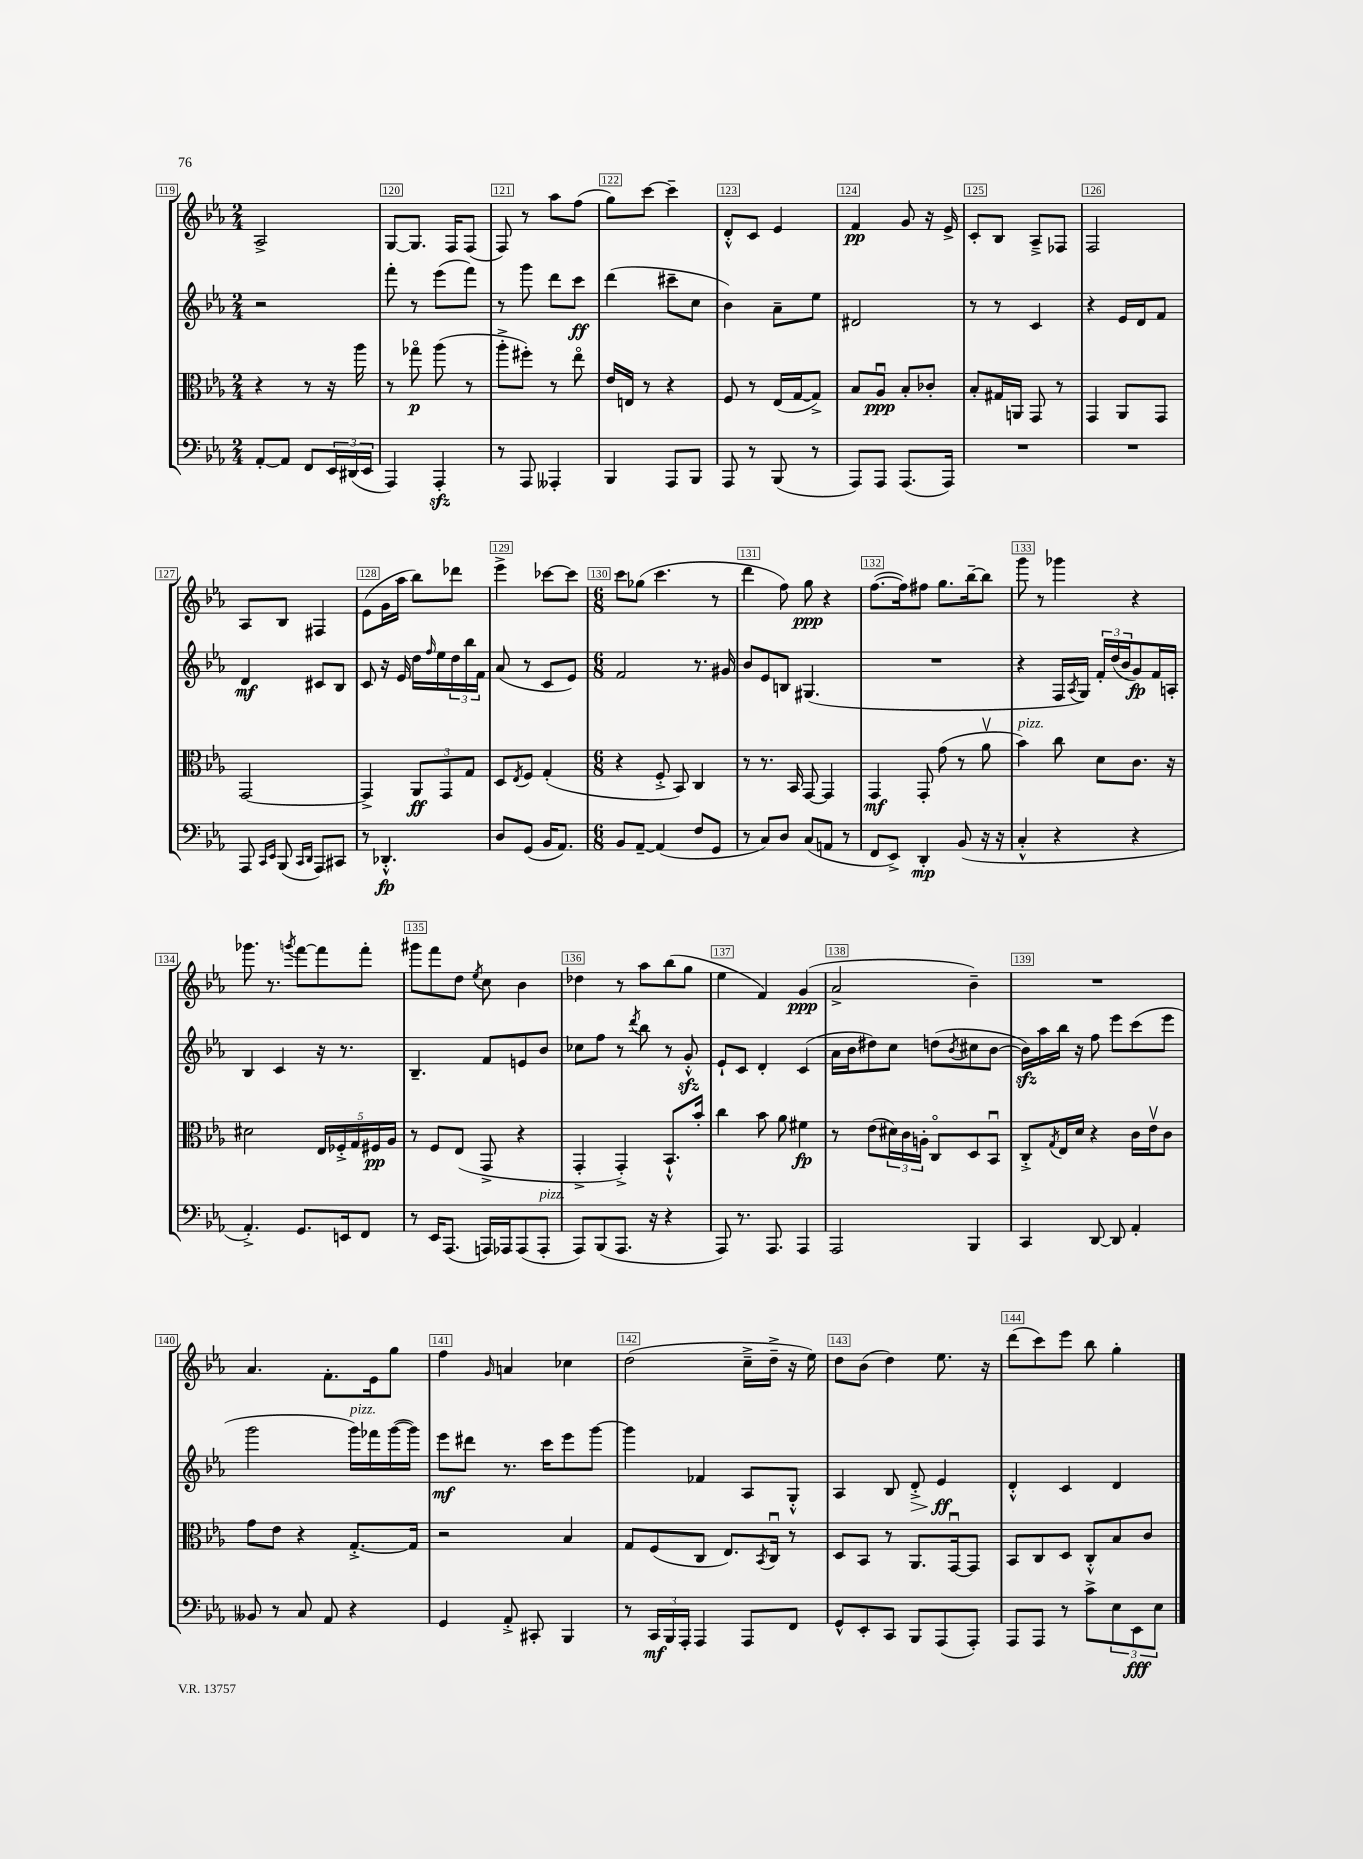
<<
\new StaffGroup <<
\new Staff = "s0" {
    \clef treble \key ees \major \numericTimeSignature \time 2/4
    aes2-> |
    g8~ g8. f16 f8( |
    f8) r8 aes''8 f''8( |
    g''8) c'''8~ c'''4-- |
    d'8-.-^ c'8 ees'4 |
    f'4\pp g'8 r16 ees'16-> |
    c'8-. bes8 aes8---> fes8 |
    f2 |
    aes8 bes8 fis4 |
    ees'8( g'16 aes''16 bes''8) des'''8 |
    ees'''4-> ces'''8~ ces'''8 |
    \numericTimeSignature \time 6/8 c'''8 ges''8( c'''4. r8 |
    d'''4 f''8) g''8\ppp r4 |
    f''8.~( f''16) fis''8 g''8. bes''16~-- bes''8 |
    g'''8 r8 ges'''4 r4 |
    ges'''8. r8. \acciaccatura { g'''8 } f'''8~ f'''8 f'''8-. |
    gis'''8 f'''8 d''8 \acciaccatura { ees''8 } c''8 bes'4 |
    des''4 r8 aes''8 bes''8( g''8 |
    ees''4 f'4) g'4\ppp( |
    aes'2-> bes'4--) |
    R2. |
    aes'4. f'8.-. ees'16 g''8 |
    f''4 \grace { g'16 } a'4 ces''4 |
    d''2( c''16---> d''16---> r16 ees''16) |
    d''8 bes'8( d''4) ees''8. r16 |
    d'''8( c'''8) ees'''8 bes''8 g''4-. \bar "|." |
}
\new Staff = "s1" {
    \clef treble \key ees \major \numericTimeSignature \time 2/4
    r2 |
    f'''8-. r8 ees'''8( f'''8) |
    r8 g'''8 d'''8 c'''8\ff |
    d'''4( cis'''8-- c''8 |
    bes'4) aes'8-- ees''8 |
    dis'2 |
    r8 r8 c'4 |
    r4 ees'16 d'16 f'8 |
    d'4\mf cis'8 bes8 |
    c'8 r16 ees'16 d''16 \grace { f''16 } ees''16 \tuplet 3/2 { d''16 bes''16 f'16 } |
    aes'8( r8 c'8 ees'8) |
    \numericTimeSignature \time 6/8 f'2 r8. gis'16 |
    bes'8 ees'8 b8 gis4.( |
    R2. |
    r4 f16 \acciaccatura { aes8 } g16) \tuplet 3/2 { f'16-. d''16( bes'16 } g'8\fp) f'16 a16-. |
    bes4 c'4 r16 r8. |
    bes4.-- f'8 e'8 bes'8 |
    ces''8 f''8 r8 \acciaccatura { d'''8 } bes''8 r8 g'8-.-^\sfz |
    ees'8-! c'8 d'4-. c'4( |
    aes'16 bes'16 dis''8) c''8 d''8( \acciaccatura { bes'8 } cis''8 bes'8~ |
    bes'16\sfz) aes''16 bes''16 r16 f''8 ees'''8 c'''8( ees'''8 |
    g'''2 g'''16^\markup { \italic "pizz." }) fes'''16 g'''16~( g'''16) |
    ees'''8\mf dis'''8 r8. c'''16 ees'''8 g'''8~ |
    g'''4 fes'4 aes8 g8-.-^ |
    aes4 bes8 d'8-.->\> ees'4\ff\! |
    d'4-.-^ c'4 d'4 \bar "|." |
}
\new Staff = "s2" {
    \clef alto \key ees \major \numericTimeSignature \time 2/4
    r4 r8 r16 aes''16 |
    r8 ges''8\flageolet\p aes''8( r8 |
    aes''8-.-> fis''8-.) r8 ees''8\flageolet |
    ees'16 e16 r8 r4 |
    f8 r8 ees16( g16~ g8->) |
    bes8 aes8\downbow\ppp bes8-. ces'8-. |
    bes8-. gis16 a,16 g,8 r8 |
    g,4 aes,8 g,8 |
    g,2~ |
    g,4-> \tuplet 3/2 { aes,8\ff g,8 g8 } |
    d8 \acciaccatura { ees8 } f8 g4-.( |
    \numericTimeSignature \time 6/8 r4 f8-.-> bes,8) c4 |
    r8 r8. bes,16 g,8~ g,4 |
    g,4\mf g,8-. g'8( r8 aes'8\upbow |
    bes'4^\markup { \italic "pizz." }) c''8 d'8 c'8. r16 |
    dis'2 \tuplet 5/4 { ees16 fes16-.-> g16 fis16\pp aes16 } |
    r8 f8 ees8( g,8-> r4 |
    g,4-.-> g,4-.->) bes,8.-!-^ bes'16-. |
    c''4 bes'8 aes'8 fis'4\fp |
    r8 ees'8( \tuplet 3/2 { dis'16) c'16 a16-. } c8\flageolet d8 bes,8\downbow |
    c8-.-> \acciaccatura { g8 } ees16 d'16 r4 c'16 ees'16\upbow c'8 |
    g'8 ees'8 r4 g8.~-.-> g16 |
    r2 bes4 |
    g8 f8( c8 ees8.) \acciaccatura { bes,8 } c16\downbow r8 |
    d8 bes,8 r8 aes,8. g,16~\downbow g,8 |
    bes,8 c8 d8 c8-.-^ bes8 c'8 \bar "|." |
}
\new Staff = "s3" {
    \clef bass \key ees \major \numericTimeSignature \time 2/4
    aes,8~-. aes,8 f,8 \tuplet 3/2 { ees,16 dis,16( ees,16 } |
    aes,,4) aes,,4-.\sfz |
    r8 aes,,8 aeses,,4-. |
    bes,,4 aes,,8 bes,,8 |
    aes,,8 r8 bes,,8( r8 |
    aes,,8) aes,,8 aes,,8.( aes,,16) |
    R2 |
    R2 |
    aes,,8 \grace { c,16 ees,16 } bes,,8( \grace { c,16 d,16 } aes,,8) cis,8 |
    r8 des,4.-.-^\fp |
    d8 g,8( bes,16 aes,8.) |
    \numericTimeSignature \time 6/8 bes,8 aes,8~-- aes,4( f8 g,8 |
    r8 c8) d8 c8( a,8 r8 |
    f,8 ees,8->) d,4-.\mp bes,8( r16 r16 |
    c4-.-^ r4 r4 |
    aes,4.-.->) g,8. e,16 f,8 |
    r8 ees,16 aes,,8.( a,,16) aes,,16 aes,,8( aes,,8-.^\markup { \italic "pizz." } |
    aes,,8) bes,,8( aes,,8. r16 r4 |
    aes,,8) r8. aes,,8. aes,,4 |
    aes,,2 bes,,4 |
    c,4 d,8~ d,8 aes,4-. |
    beses,8 r8 c8 aes,8 r4 |
    g,4 aes,8-.-> cis,8-. bes,,4 |
    r8 \tuplet 3/2 { c,16\mf bes,,16 aes,,16-. } aes,,4 aes,,8 f,8 |
    g,8-^ ees,8-. c,8 bes,,8 aes,,8( aes,,8-.) |
    aes,,8 aes,,8 r8 c'8-> \tuplet 3/2 { ees8 ees,8\fff ees8 } \bar "|." |
}
>>
>>
\layout { \context { \Score currentBarNumber = #119 \override BarNumber.break-visibility = ##(#f #t #t) barNumberVisibility = #all-bar-numbers-visible \override BarNumber.stencil = #(make-stencil-boxer 0.1 0.3 ly:text-interface::print) } }
